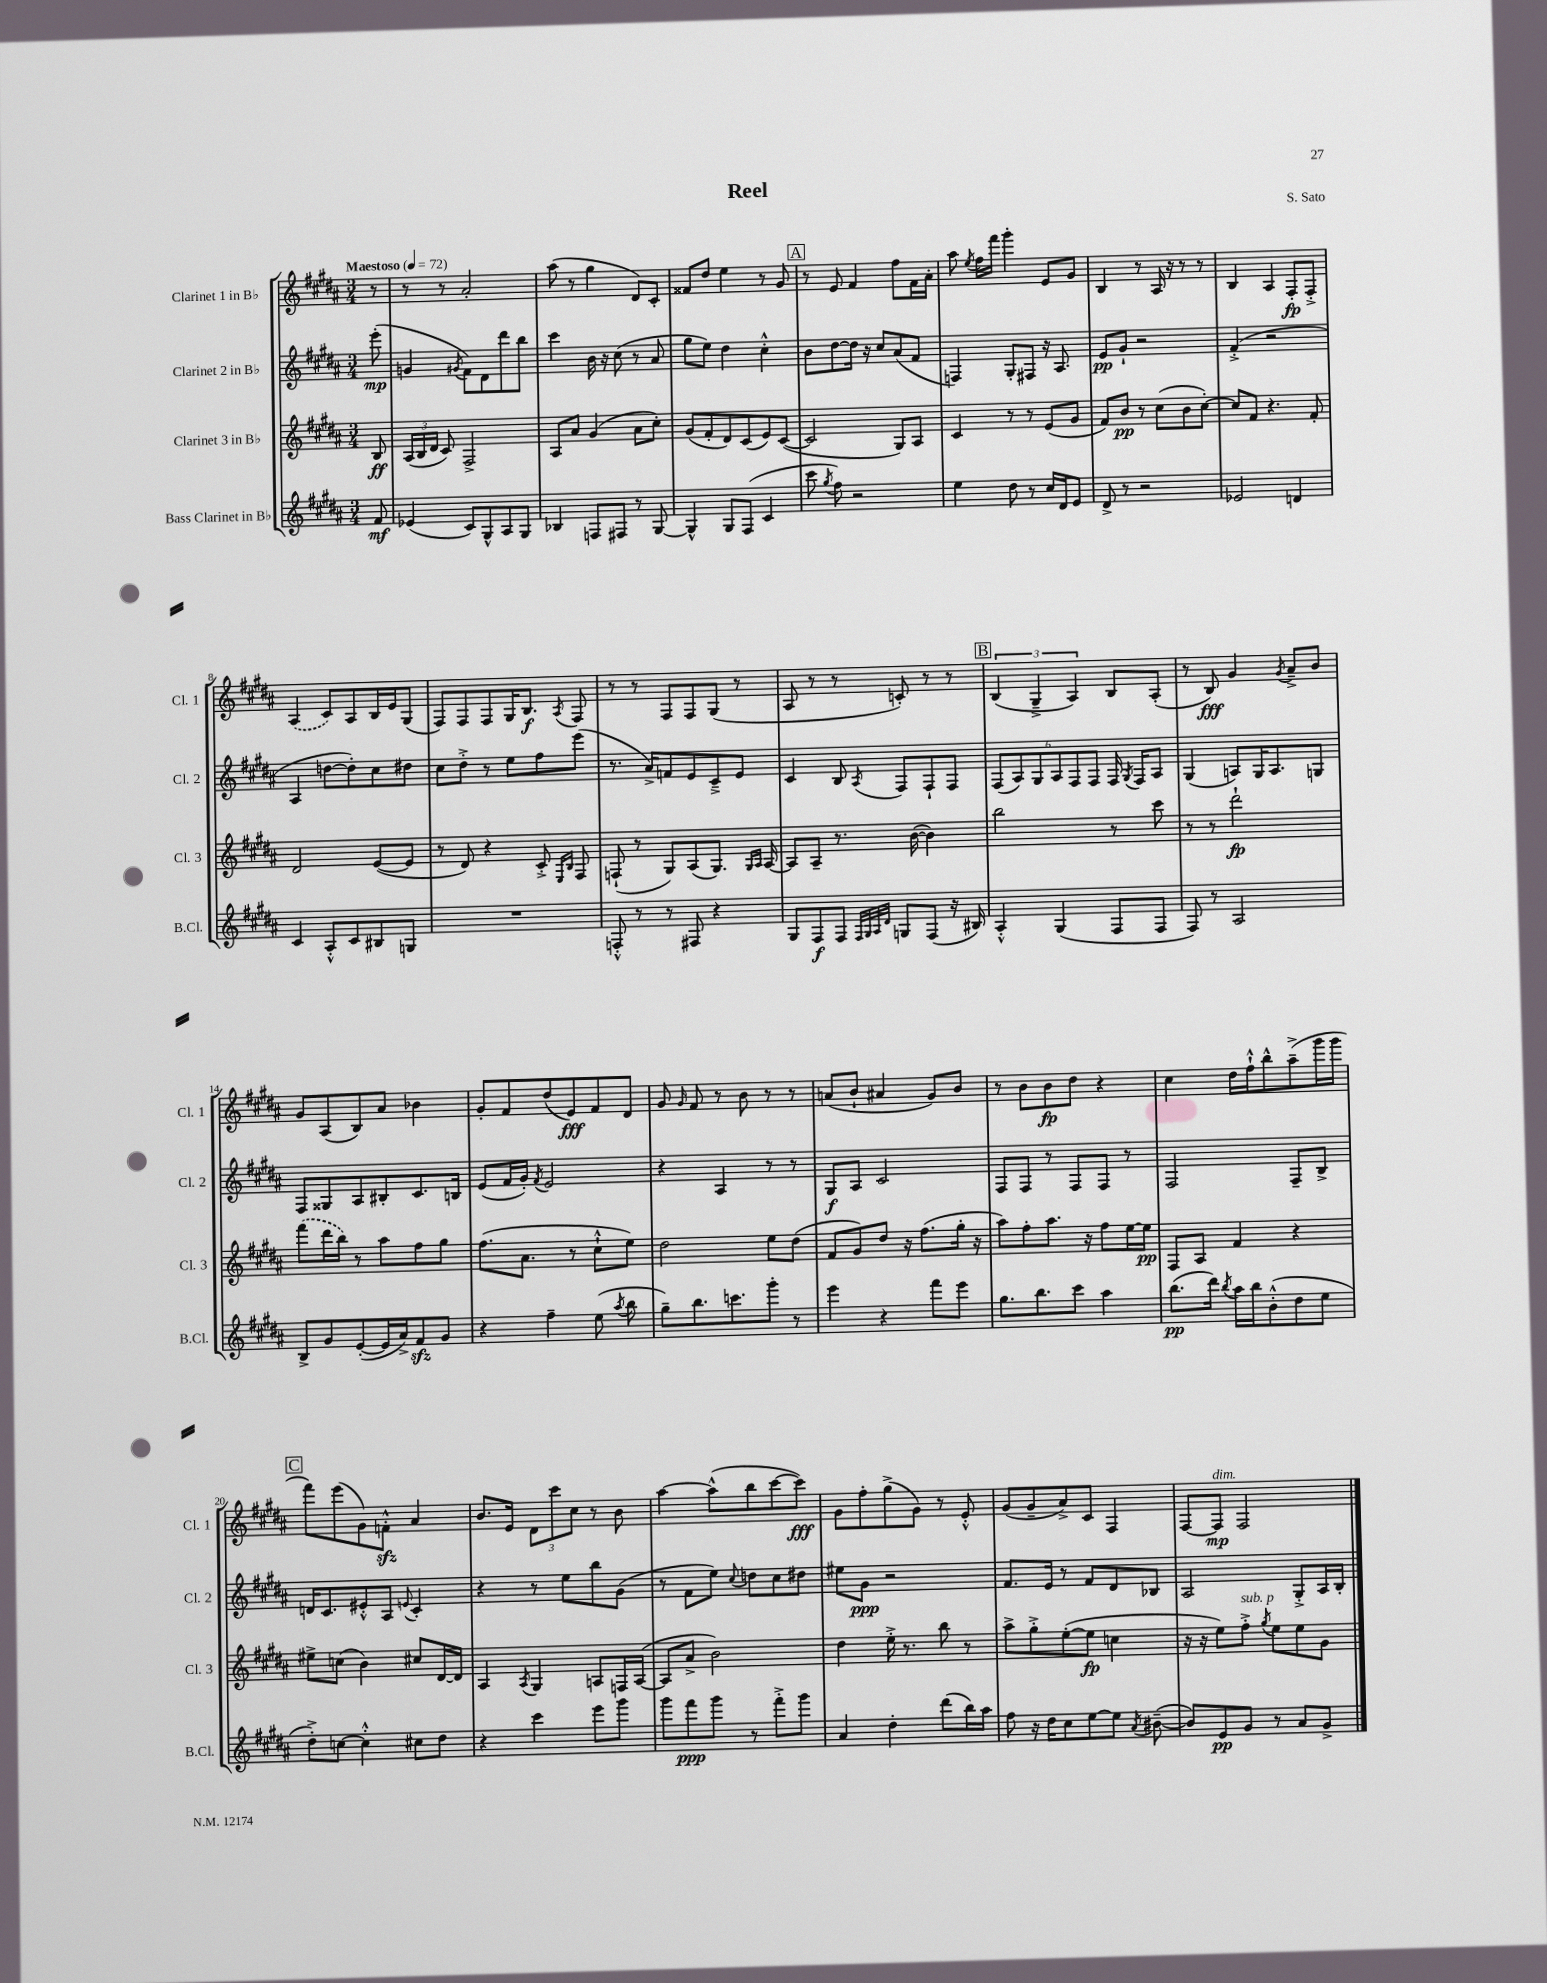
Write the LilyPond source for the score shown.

\header { title = "Reel" composer = "S. Sato" }
<<
\new StaffGroup <<
\new Staff = "s0" \with { instrumentName = "Clarinet 1 in Bb" shortInstrumentName = "Cl. 1" } {
    \clef treble \key b \major \numericTimeSignature \time 3/4 \partial 8 \tempo "Maestoso" 4 = 72
    \autoBeamOff r8 |
    r8 r8 ais'2-. |
    ais''8( r8 gis''4 dis'8[) cis'8]-. |
    fisis'8[ dis''8] e''4 r8 gis'8 |
    \mark \markup { \box "A" } r8 e'8 fis'4 fis''8[ fis'16 ais'16]-. |
    ais''8 \acciaccatura { e''8 } fis''16[ fis'''16] gis'''4-. e'8[ gis'8] |
    b4 r8 ais16 r16 r8 r8 |
    b4 ais4 fis8[-.\fp fis8]-.-> |
    \once \slurDashed ais4( cis'8[) ais8 b16 e'16 gis8]( |
    fis8[) fis8 fis8 gis16 b8.]\f \acciaccatura { ais8 } fis8 |
    r8 r8 fis8[ fis8 gis8]( r8 |
    ais8 r8 r8 c'8-.) r8 r8 |
    \mark \markup { \box "B" } \tuplet 3/2 { b4( gis4---> ais4) } b8[ ais8]-.( |
    r8 b8\fff) gis'4 \acciaccatura { gis'8 } ais'8[---> b'8] |
    gis'8[ ais8( b8) ais'8] bes'4 |
    gis'8[-. fis'8 dis''8( e'8\fff) fis'8 dis'8] |
    gis'8 \grace { gis'16 } fis'8 r8 b'8 r8 r8 |
    a'8[( b'8]-! ais'4 gis'8[) b'8] |
    r8 b'8[ b'8\fp dis''8] r4 |
    cis''4 dis''16[ fis''16-!-^ b''8-^ ais''8--->( gis'''16 gis'''16] |
    \mark \markup { \box "C" } fis'''8[) e'''8( gis'8) f'8]-.-^\sfz ais'4 |
    b'8.[ e'16] \tuplet 3/2 { dis'8[ cis'''8 cis''8] } r8 b'8 |
    ais''4~ ais''8[-^( b''8 cis'''8~ cis'''8]\fff) |
    gis'8[ fis''8-. gis''8->( gis'8]) r8 e'8-.-^ |
    gis'8[( gis'8-- ais'8->) cis'8] fis4 |
    fis8[~ fis8]\mp^\markup { \italic "dim." } fis2 \bar "|." |
}
\new Staff = "s1" \with { instrumentName = "Clarinet 2 in Bb" shortInstrumentName = "Cl. 2" } {
    \clef treble \key b \major \numericTimeSignature \time 3/4 \partial 8
    \autoBeamOff e'''8-.\mp( |
    g'4 \acciaccatura { gis'8 } fis'8[) dis'8 dis'''8 b''8] |
    cis'''4 b'16 r16 cis''8( r8 ais'8 |
    gis''8[ e''8]) dis''4 cis''4-.-^ |
    \mark \markup { \box "A" } b'8[ dis''8~ dis''16] r16 cis''8[ ais'8( fis'8] |
    f4) gis8[-. fis8] r16 ais8. |
    e'8[\pp gis'8]-! r2 |
    fis'4-.->( r2 |
    ais4 d''8[~ d''8-.) cis''8 dis''8] |
    cis''8[ dis''8]-.-> r8 e''8[ fis''8 e'''8]( |
    r8. ais'16[->) f'8 e'8 cis'8---> e'8] |
    cis'4 b8 \acciaccatura { ais8 } fis8[ fis8-! fis8] |
    \mark \markup { \box "B" } \tuplet 6/4 { fis8[( ais8) gis8 ais8 fis8 fis8] } fis16 \acciaccatura { gis8 } fis16[ ais8] |
    gis4( a8[) gis16 a8. g8] |
    fis8[ gisis8 ais8 bis8-. cis'8. b16] |
    e'8[( fis'16 gis'16]-.) \acciaccatura { fis'8 } e'2 |
    r4 ais4 r8 r8 |
    gis8[\f ais8] cis'2 |
    fis8[ fis8] r8 fis8[ fis8] r8 |
    fis2 fis8[-- b8]-> |
    \mark \markup { \box "C" } d'16[ cis'8. eis'8-.-^ ais8] \appoggiatura { e'8 } cis'4-. |
    r4 r8 e''8[ b''8 gis'8]( |
    r8 fis'8[ e''8]) \appoggiatura { cis''8 } d''8[ cis''8 dis''8] |
    eis''8[ gis'8]\ppp r2 |
    fis'8.[ e'16] r8 fis'8[ dis'8 bes8] |
    ais2 gis8[-.-> ais16 b16]-. \bar "|." |
}
\new Staff = "s2" \with { instrumentName = "Clarinet 3 in Bb" shortInstrumentName = "Cl. 3" } {
    \clef treble \key b \major \numericTimeSignature \time 3/4 \partial 8
    \autoBeamOff b8\ff |
    \tuplet 3/2 { ais16[( b16 dis'16] } cis'8) fis2-> |
    ais8[ ais'8] gis'4( ais'8[ cis''8]-.) |
    gis'8[( fis'8-. dis'8) cis'8( e'8) cis'8]~( |
    \mark \markup { \box "A" } cis'2 gis8[) ais8] |
    cis'4 r8 r8 e'8[( gis'8] |
    fis'8[) b'8]\pp r8 cis''8[( b'8 cis''8]~-.) |
    cis''8[ fis'8] r4. fis'8-. |
    dis'2 e'8[~( e'8] |
    r8 dis'8) r4 cis'8-.-> \grace { e16[ b16] } fis8 |
    f8-!( r8 gis8[) ais8( gis8.]) \grace { gis16[ ais16] } ais16~ |
    ais8[ ais8]-- r8. b'16~( b'4) |
    \mark \markup { \box "B" } b''2 r8 cis'''8 |
    r8 r8 dis'''2-!\fp |
    \once \slurDashed fis'''8[( dis'''16 b''16]) r8 ais''8[ fis''8 gis''8] |
    fis''8.[( ais'8.] r8 cis''8[-!-^ e''8]) |
    dis''2 e''8[ dis''8]( |
    fis'8[ gis'8) dis''8] r16 fis''8.[( gis''16]-. r16 |
    ais''8[) fis''8-. ais''8.] r16 fis''8[ e''16~ e''16]\pp |
    fis8[ ais8] fis'4 r4 |
    \mark \markup { \box "C" } eis''8[-> c''8]( b'4) cis''8[ dis'16~ dis'16] |
    ais4 \acciaccatura { ais8 } gis4 a8[ f16 a16]~( |
    a8[ ais'8]-> b'2) |
    dis''4 e''16-.-> r8. b''8 r8 |
    ais''8[-> gis''8-.-> e''8~-.( e''8]\fp c''4 |
    r16 r16 e''8[) fis''8]-.->^\markup { \italic "sub. p" } \acciaccatura { gis''8 } e''8[ e''8 gis'8] \bar "|." |
}
\new Staff = "s3" \with { instrumentName = "Bass Clarinet in Bb" shortInstrumentName = "B.Cl." } {
    \clef treble \key b \major \numericTimeSignature \time 3/4 \partial 8
    \autoBeamOff fis'8\mf |
    ees'4( cis'8[) gis8-^ ais8 gis8] |
    bes4 f8[ fis8] r8 gis8~ |
    gis4-^ gis8[ fis8]( cis'4 |
    \mark \markup { \box "A" } cis'''8 \acciaccatura { gis''8 } fis''8) r2 |
    e''4 dis''8 r8 cis''16[ dis'16 e'8] |
    dis'8-> r8 r2 |
    ees'2 d'4 |
    cis'4 ais8[-.-^ cis'8 bis8 g8] |
    R2. |
    f8-.-^ r8 r8 fis8 r4 |
    gis8[ fis8\f fis8] \grace { fis32[ gis32 ais32 dis'32] } g8[ fis8]( r16 bis16) |
    \mark \markup { \box "B" } ais4-.-^ gis4( fis8[ fis8] |
    fis8) r8 ais2 |
    b8[-> gis'8 e'8~-.( e'16 ais'16->) fis'8\sfz gis'8] |
    r4 fis''4-- e''8( \acciaccatura { ais''8 } b''8 |
    gis''8[--) b''8. c'''8. gis'''8]-. r8 |
    e'''4 r4 fis'''8[ e'''8] |
    gis''8.[ b''8. cis'''8] ais''4 |
    b''8.[\pp( dis'''16]) \acciaccatura { b''8 } ais''16[ b''16 b'8-.-^( dis''8 e''8] |
    \mark \markup { \box "C" } dis''8[-.->) c''8]~ c''4-.-^ cis''8[ dis''8] |
    r4 cis'''4 e'''8[ gis'''8] |
    gis'''8[ fis'''8\ppp gis'''8] r8 fis'''8[-.-> gis'''8] |
    ais'4 dis''4-. dis'''8[( b''16) ais''16] |
    fis''8 r16 dis''16[ cis''8 e''8~ e''8] \acciaccatura { ais'8 } bis'8~--( |
    bis'8[) e'8\pp gis'8] r8 ais'8[ gis'8]-> \bar "|." |
}
>>
>>
